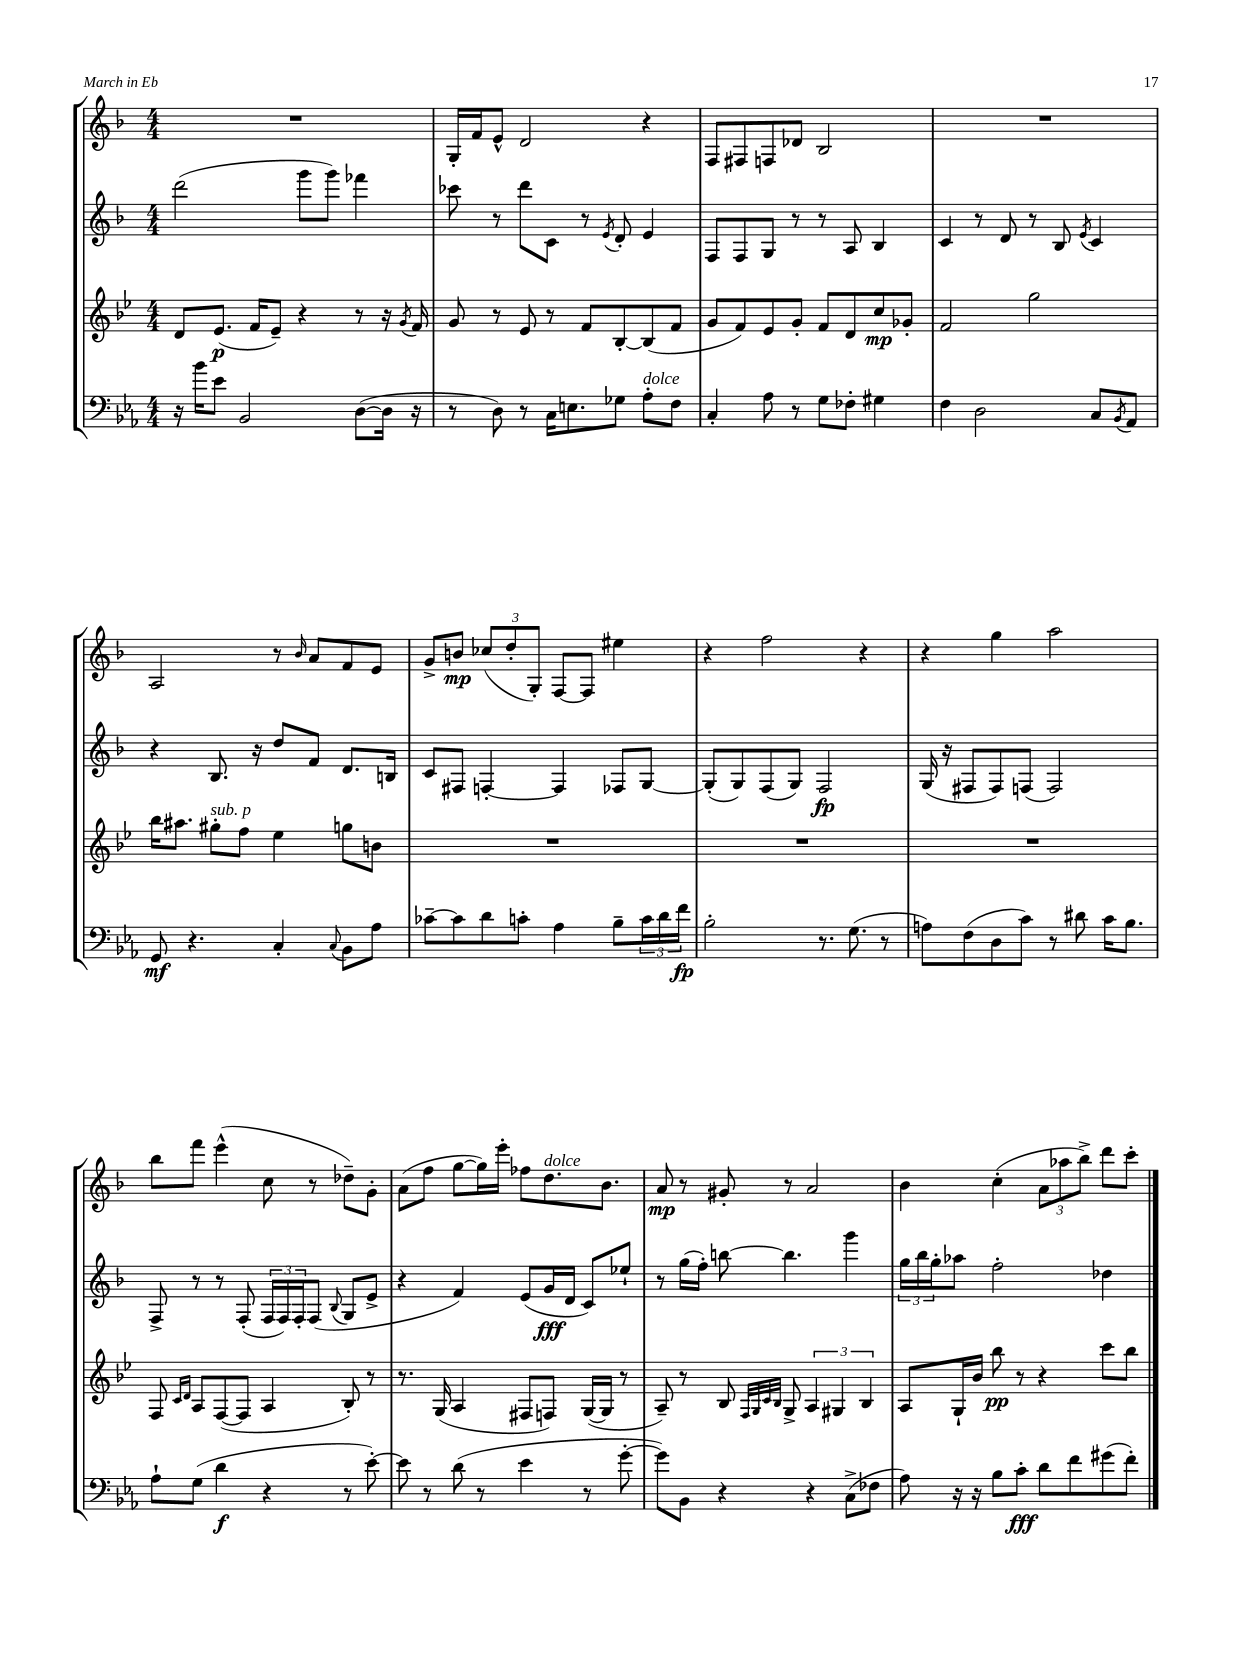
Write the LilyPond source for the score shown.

<<
\new StaffGroup <<
\new Staff = "s0" {
    \clef treble \key f \major \numericTimeSignature \time 4/4
    R1 |
    g16-. f'16 e'8-^ d'2 r4 |
    f8 fis8 f8 des'8 bes2 |
    R1 |
    a2 r8 \grace { bes'16 } a'8 f'8 e'8 |
    g'8-> b'8\mp \tuplet 3/2 { ces''8( d''8-. g8-.) } f8~ f8 eis''4 |
    r4 f''2 r4 |
    r4 g''4 a''2 |
    bes''8 f'''8 e'''4-^( c''8 r8 des''8--) g'8-. |
    a'8( f''8 g''8~ g''16) e'''16-. fes''8 d''8.^\markup { \italic "dolce" } bes'8. |
    a'8\mp r8 gis'8-. r8 a'2 |
    bes'4 c''4-.( \tuplet 3/2 { a'8 aes''8 bes''8->) } d'''8 c'''8-. \bar "|." |
}
\new Staff = "s1" {
    \clef treble \key f \major \numericTimeSignature \time 4/4
    d'''2( g'''8 g'''8) fes'''4 |
    ces'''8 r8 d'''8 c'8 r8 \acciaccatura { e'8 } d'8-. e'4 |
    f8 f8 g8 r8 r8 a8 bes4 |
    c'4 r8 d'8 r8 bes8 \acciaccatura { e'8 } c'4 |
    r4 bes8. r16 d''8 f'8 d'8. b16 |
    c'8 fis8 f4~-. f4 fes8 g8~ |
    g8-.( g8) f8( g8) f2\fp |
    g16( r16 fis8 fis8) f8( f2) |
    f8-> r8 r8 f8-.( \tuplet 3/2 { f16 f16) f16-. } f8( \appoggiatura { bes8 } g8 e'8-> |
    r4 f'4) e'8( g'16\fff d'16 c'8) ees''8-! |
    r8 g''16( f''16-.) b''8~ b''4. g'''4 |
    \tuplet 3/2 { g''16 bes''16 g''16-. } aes''8 f''2-. des''4 \bar "|." |
}
\new Staff = "s2" {
    \clef treble \key bes \major \numericTimeSignature \time 4/4
    d'8 ees'8.\p( f'16 ees'8--) r4 r8 r16 \acciaccatura { g'8 } f'16 |
    g'8 r8 ees'8 r8 f'8 bes8~-. bes8( f'8 |
    g'8 f'8) ees'8 g'8-. f'8 d'8 c''8\mp ges'8-. |
    f'2 g''2 |
    bes''16 ais''8. gis''8-.^\markup { \italic "sub. p" } f''8 ees''4 g''8 b'8 |
    R1 |
    R1 |
    R1 |
    f8 \grace { c'16 d'16 } a8 f8~( f8 a4 bes8-.) r8 |
    r8. g16( a4 fis8 f8) g16~( g16 r8 |
    a8--) r8 bes8 \grace { f32 g32 c'32 bes32 } g8-> \tuplet 3/2 { a4 gis4 bes4 } |
    a8 g16-! bes'16 bes''8\pp r8 r4 c'''8 bes''8 \bar "|." |
}
\new Staff = "s3" {
    \clef bass \key ees \major \numericTimeSignature \time 4/4
    r16 bes'16 ees'8 bes,2 d8~( d16 r16 |
    r8 d8) r8 c16 e8. ges8 aes8-.^\markup { \italic "dolce" } f8 |
    c4-. aes8 r8 g8 fes8-. gis4 |
    f4 d2 c8 \acciaccatura { bes,8 } aes,8 |
    g,8\mf r4. c4-. \appoggiatura { c8 } bes,8 aes8 |
    ces'8~-- ces'8 d'8 c'8-. aes4 bes8-- \tuplet 3/2 { c'16 d'16 f'16\fp } |
    bes2-. r8. g8.( r8 |
    a8) f8( d8 c'8) r8 dis'8 c'16 bes8. |
    aes8-! g8( d'4\f r4 r8 ees'8~-.) |
    ees'8 r8 d'8( r8 ees'4 r8 g'8~-. |
    g'8) bes,8 r4 r4 c8->( fes8 |
    aes8) r16 r16 bes8 c'8-.\fff d'8 f'8 gis'8( f'8-.) \bar "|." |
}
>>
>>
\layout { \context { \Score \remove "Bar_number_engraver" } }
